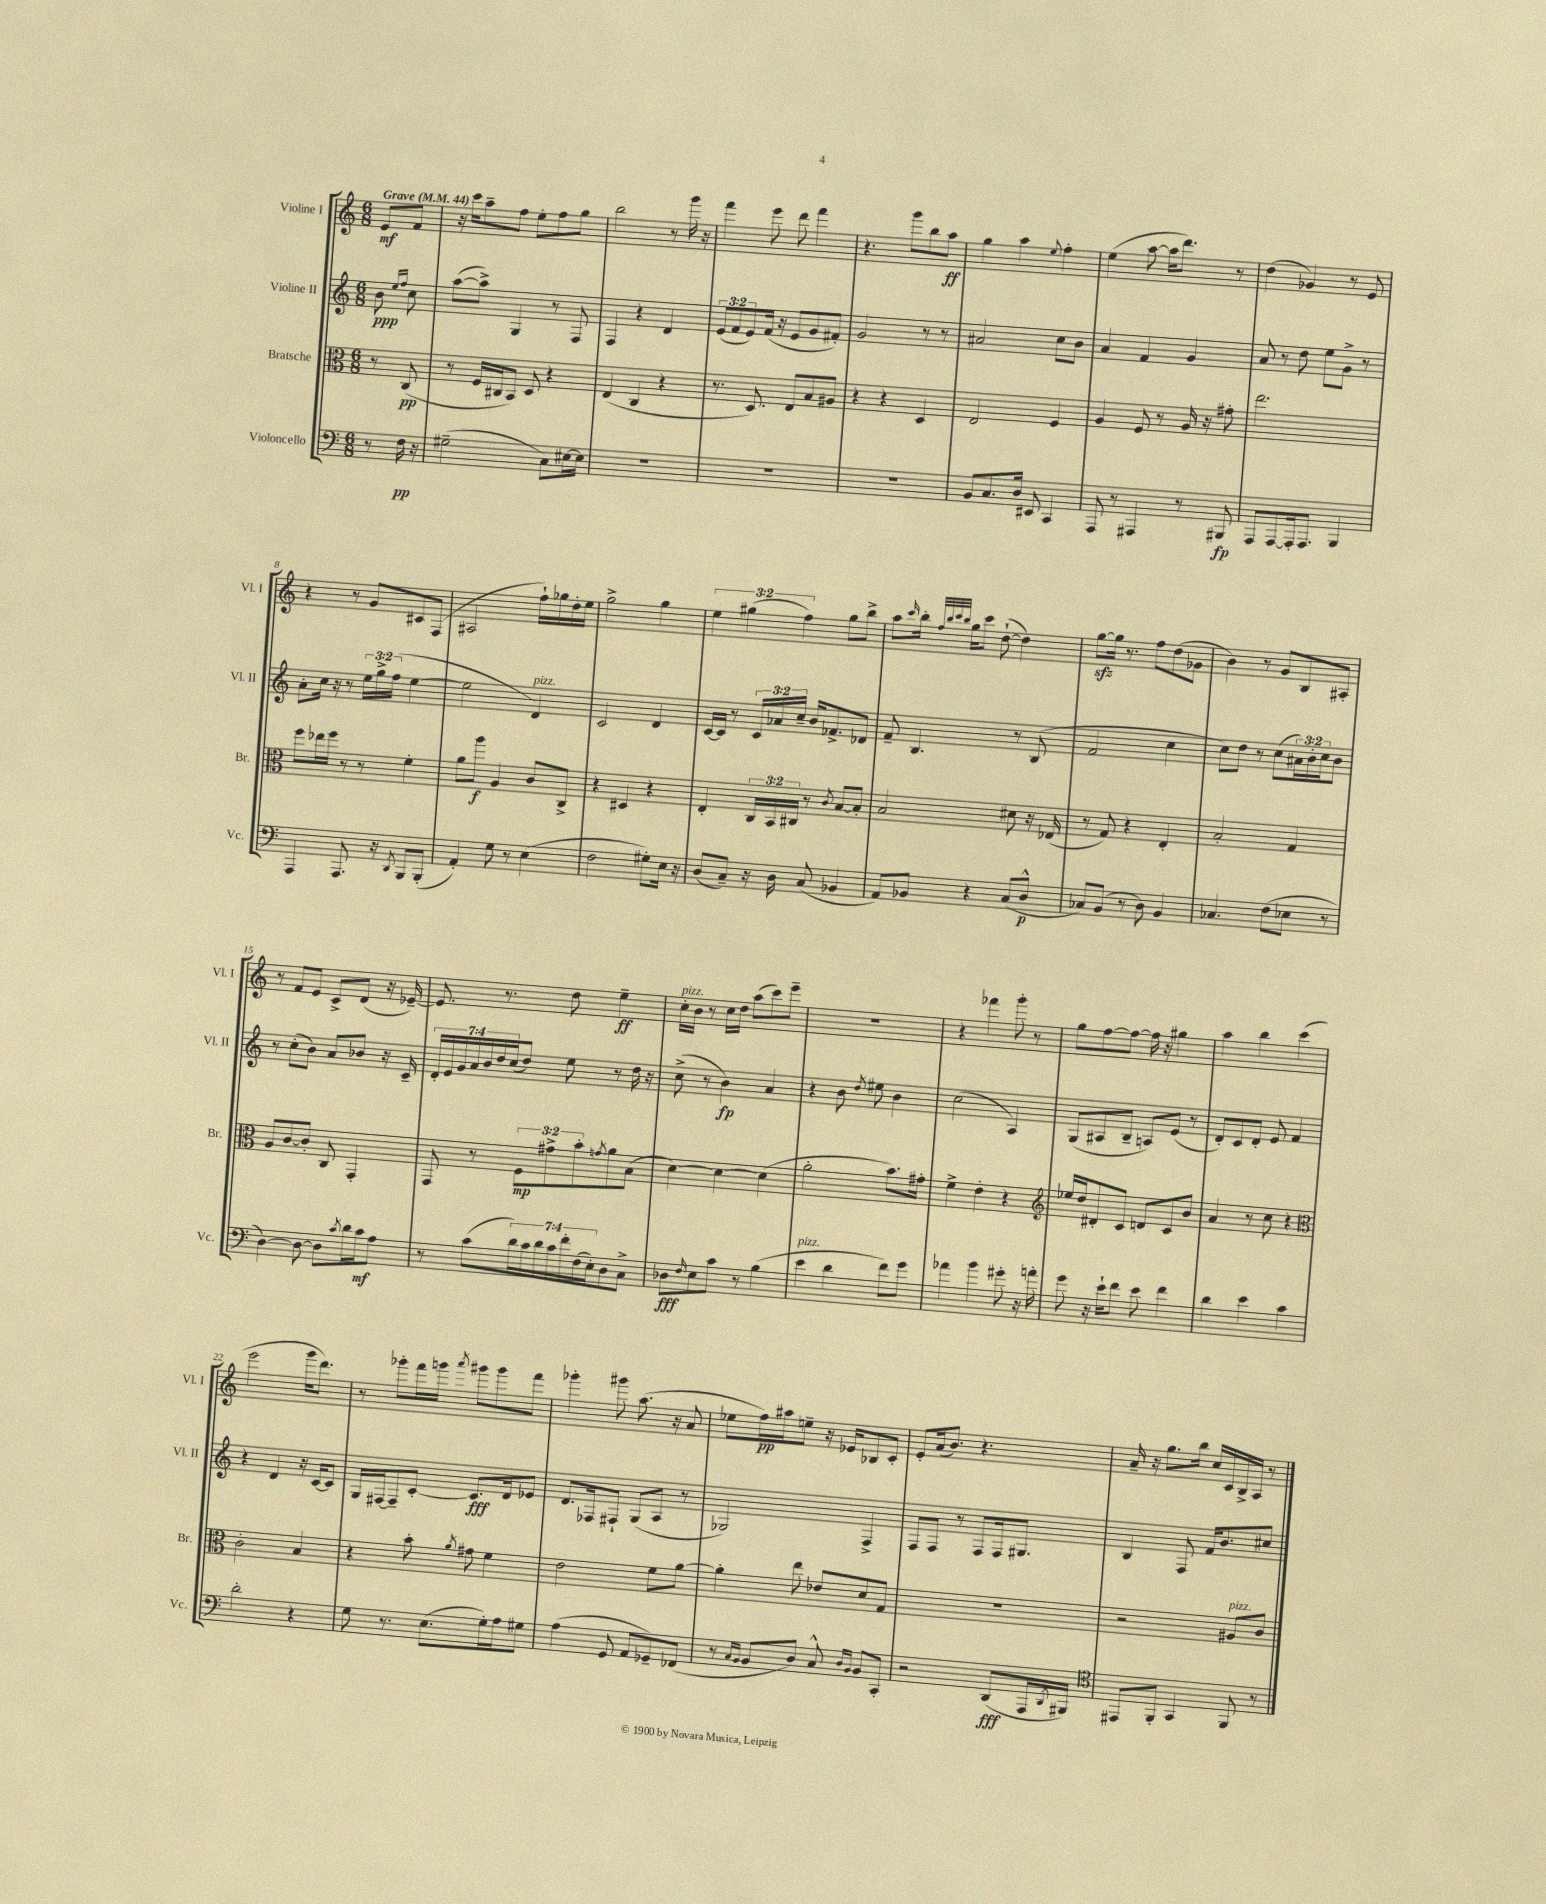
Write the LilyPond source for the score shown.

<<
\new StaffGroup <<
\new Staff = "s0" \with { instrumentName = "Violine I" shortInstrumentName = "Vl. I" } {
    \clef treble \key c \major \numericTimeSignature \time 6/8 \override Staff.TupletNumber.text = #tuplet-number::calc-fraction-text \partial 4 \tempo "Grave" 4 = 44
    e'8\mf f'8 |
    r16 c'''16 a''8-- f''8 e''8-. f''8 g''8 |
    b''2 r8 g'''16 r16 |
    f'''4 e'''8 d'''8 f'''4 |
    r4. g'''8 b''8 a''8\ff |
    g''4 a''4 \appoggiatura { e''8 } f''4-. |
    e''4( a''8~ a''16 d'''8.) r8 |
    d''4( ges'4) r8 e'8 |
    r4 r8 g'8 cis'8 f8( |
    ais2 f''16-!) ges''16 d''16-. e''16 |
    g''2-> g''4 |
    \tuplet 3/2 { e''4 gis''4( f''4) } gis''8 b''8-> |
    a''8 \grace { c'''16 } b''16-. \grace { f''32 b''32 c'''32 b''32 } g''16 c'''8 d''8~-!( d''4) |
    g''8~\sfz g''16 r8. f''8 d''8( ges'8 |
    b'4) r8 g'8 b8 ais8-. |
    r8 f'8 e'8 c'8-> d'8( r16 ees'16~--) |
    ees'8. r8. d''8 e''4--\ff |
    c''16-.^\markup { \italic "pizz." } b'16 r8 c''16 d''16 a''8( c'''8) e'''8-- |
    R2. |
    r4 fes'''4 g'''8-. r8 |
    g''8 f''8~ f''8~ f''16 r16 gis''4 |
    a''4 b''4 c'''4( |
    e'''2 g'''16 d'''8.) |
    r8 ges'''8-. f'''16 g'''16 \acciaccatura { a'''8 } gis'''8 gis'''8 f'''8 |
    ges'''4-. gis'''8 a''8.( r16 a'8 |
    ees''8 f''16\pp) ais''16 e''8-- r16 ees'16 bes8 c'8-. |
    e'8-. a'16( b'8.) r4. |
    a'16-- r16 g''8. b''16 c''16 c'16 b16-> a16 r8 \bar "|." |
}
\new Staff = "s1" \with { instrumentName = "Violine II" shortInstrumentName = "Vl. II" } {
    \clef treble \key c \major \numericTimeSignature \time 6/8 \override Staff.TupletNumber.text = #tuplet-number::calc-fraction-text \partial 4
    b'8\ppp \grace { e''16 f''16 } c''8 |
    a''8~( a''8->) g4 r8 f8 |
    f4 r4 d'4 |
    \tuplet 3/2 { e'8( f'8 e'8) } f'16( r16 e'8 g'8 fis'8-.) |
    g'2 r8 r8 |
    ais'2 c''8 b'8 |
    a'4 f'4 g'4 |
    a'8 r8 d''8 e''8 g'8-> r8 |
    a'8-. c''16 r16 r8 \tuplet 3/2 { e''16 g''16-> f''16( } e''4~ |
    e''2 d'4^\markup { \italic "pizz." }) |
    c'2 d'4 |
    c'16~ c'16 r8 \tuplet 3/2 { c'16 aes'16 c''16-- } b'16 fes'8.-> des'8 |
    f'8-- b4. r8 b8( |
    f'2 c''4 |
    c''8) d''8 r8 c''8( \tuplet 3/2 { ais'16) b'16-. c''16 } b'8 |
    r8 c''8-.( b'8) a'8 bes'8 r16 c'16-- |
    \tuplet 7/4 { d'16-. e'16 g'16 a'16 b'16 d''16 c''16( } d''8) e''8 r8 d''16 r16 |
    c''8->( r8 b'4\fp) a'4 |
    r4 b'8 \acciaccatura { d''8 } eis''8 b'4 |
    c''2( a4) |
    g8( ais8 b8-- a8) e'8( r8 |
    d'8-.) c'8 d'8-. e'8 f'4 |
    r4 d'4 r16 c'16~ c'8 |
    g16 fis16~ fis8-- c'8~-. c'8.\fff d'16 ees'8 |
    d'8. fes16 fis8-! g8( a8 r8 |
    ges2) f4-> |
    f8 f8 r8 f8 f16 gis8. |
    b4 f8 f'16 b'8. cis''8 \bar "|." |
}
\new Staff = "s2" \with { instrumentName = "Bratsche" shortInstrumentName = "Br." } {
    \clef alto \key c \major \numericTimeSignature \time 6/8 \override Staff.TupletNumber.text = #tuplet-number::calc-fraction-text \partial 4
    r8 c8\pp( |
    r8 f16 cis16 b,8) d8 r4 |
    e4( c4 r4 |
    r8. d8.) e8 b8 ais8 |
    r4 r4 d4 |
    e2 f4 |
    a4 f8 r8 a16 r16 gis'8-. |
    e''2. |
    f''8 ees''16 f''16 r8 r8 f'4-. |
    a'8 a''8\f a4 c'8 c8-> |
    r4 dis4 r4 |
    e4-. \tuplet 3/2 { c16 b,16 cis16 } r8 \acciaccatura { c'8 } b8~ b8-. |
    b2 dis'8 r16 ees16( |
    r8 g8) r4 e4-. |
    b2-. g4 |
    a8 c'8~ c'8-. c8 g,4-. |
    g,8 r8 \tuplet 3/2 { f8\mp gis'8-> b'8-. } \acciaccatura { g'8 } a'8 b8( |
    d'4~) d'4~ d'4( |
    a'2-. b'8.) gis'16-. |
    f'4-> e'4-. r4 |
    \clef treble ees''16 d''16 dis'8-. c'8 d'8 c'8 b'8 |
    a'4 r8 c''8 r4 |
    \clef alto c'2-. b4 |
    r4 b'8-. \acciaccatura { a'8 } gis'8 f'4 |
    e'2 f'8 a'8~ |
    a'4-. e''8 ees'8 d'8 g8 |
    R2. |
    r2 ais8^\markup { \italic "pizz." } c'8 \bar "|." |
}
\new Staff = "s3" \with { instrumentName = "Violoncello" shortInstrumentName = "Vc." } {
    \clef bass \key c \major \numericTimeSignature \time 6/8 \override Staff.TupletNumber.text = #tuplet-number::calc-fraction-text \partial 4
    r8 f16\pp r16 |
    gis2--( c8) eis16~ eis16 |
    R2. |
    R2. |
    R2. |
    b,8 c8. d16 eis,8 c,4 |
    a,,8 r8 ais,,4 r8 bis,,8\fp |
    a,,8 a,,8~ a,,16-. a,,8. b,,4 |
    a,,4 a,,8. r16 \acciaccatura { d,8 } b,,8 b,,8-.( |
    a,4-.) g8 r8 e4( |
    f2 gis8-.) e16 r16 |
    d8( c8--) r16 d16 c8( bes,4 |
    a,8) bes,8 r4 c8( d8-^\p |
    ces8) b,8( r8 d8) b,4 |
    ces4. f8( ees8 r8 |
    d4~) d8~ d8 \acciaccatura { c'8 } d'16 c'16\mf a8 |
    r8 c'8( \tuplet 7/4 { d'16) c'16 d'16 c'16 f'16-. f16( e16-.) } d8 c8-> |
    des8\fff \grace { f16 } e8 c'8 r8 b4( |
    e'4^\markup { \italic "pizz." } d'4 f'8) g'8 |
    aes'4 b'4 gis'8-. r16 a'16-. |
    g'8 r16 e'16-! f'8 e'8 f'4 |
    d'4 e'4 c'4 |
    d'2-. r4 |
    g8 r8. e8.( g16-.) a16 gis8 |
    a4( g,8 a,8 ges,8--) fes,8( |
    r8 \grace { c16 b,16 } b,8 d8) c8-^ \grace { d16 b,16 } b,8 c,8-. |
    r2 d,8\fff( a,,16 \acciaccatura { d,8 } bis,,16) |
    \clef tenor eis,8 f,8-. g,4 f,8 r8 \bar "|." |
}
>>
>>
